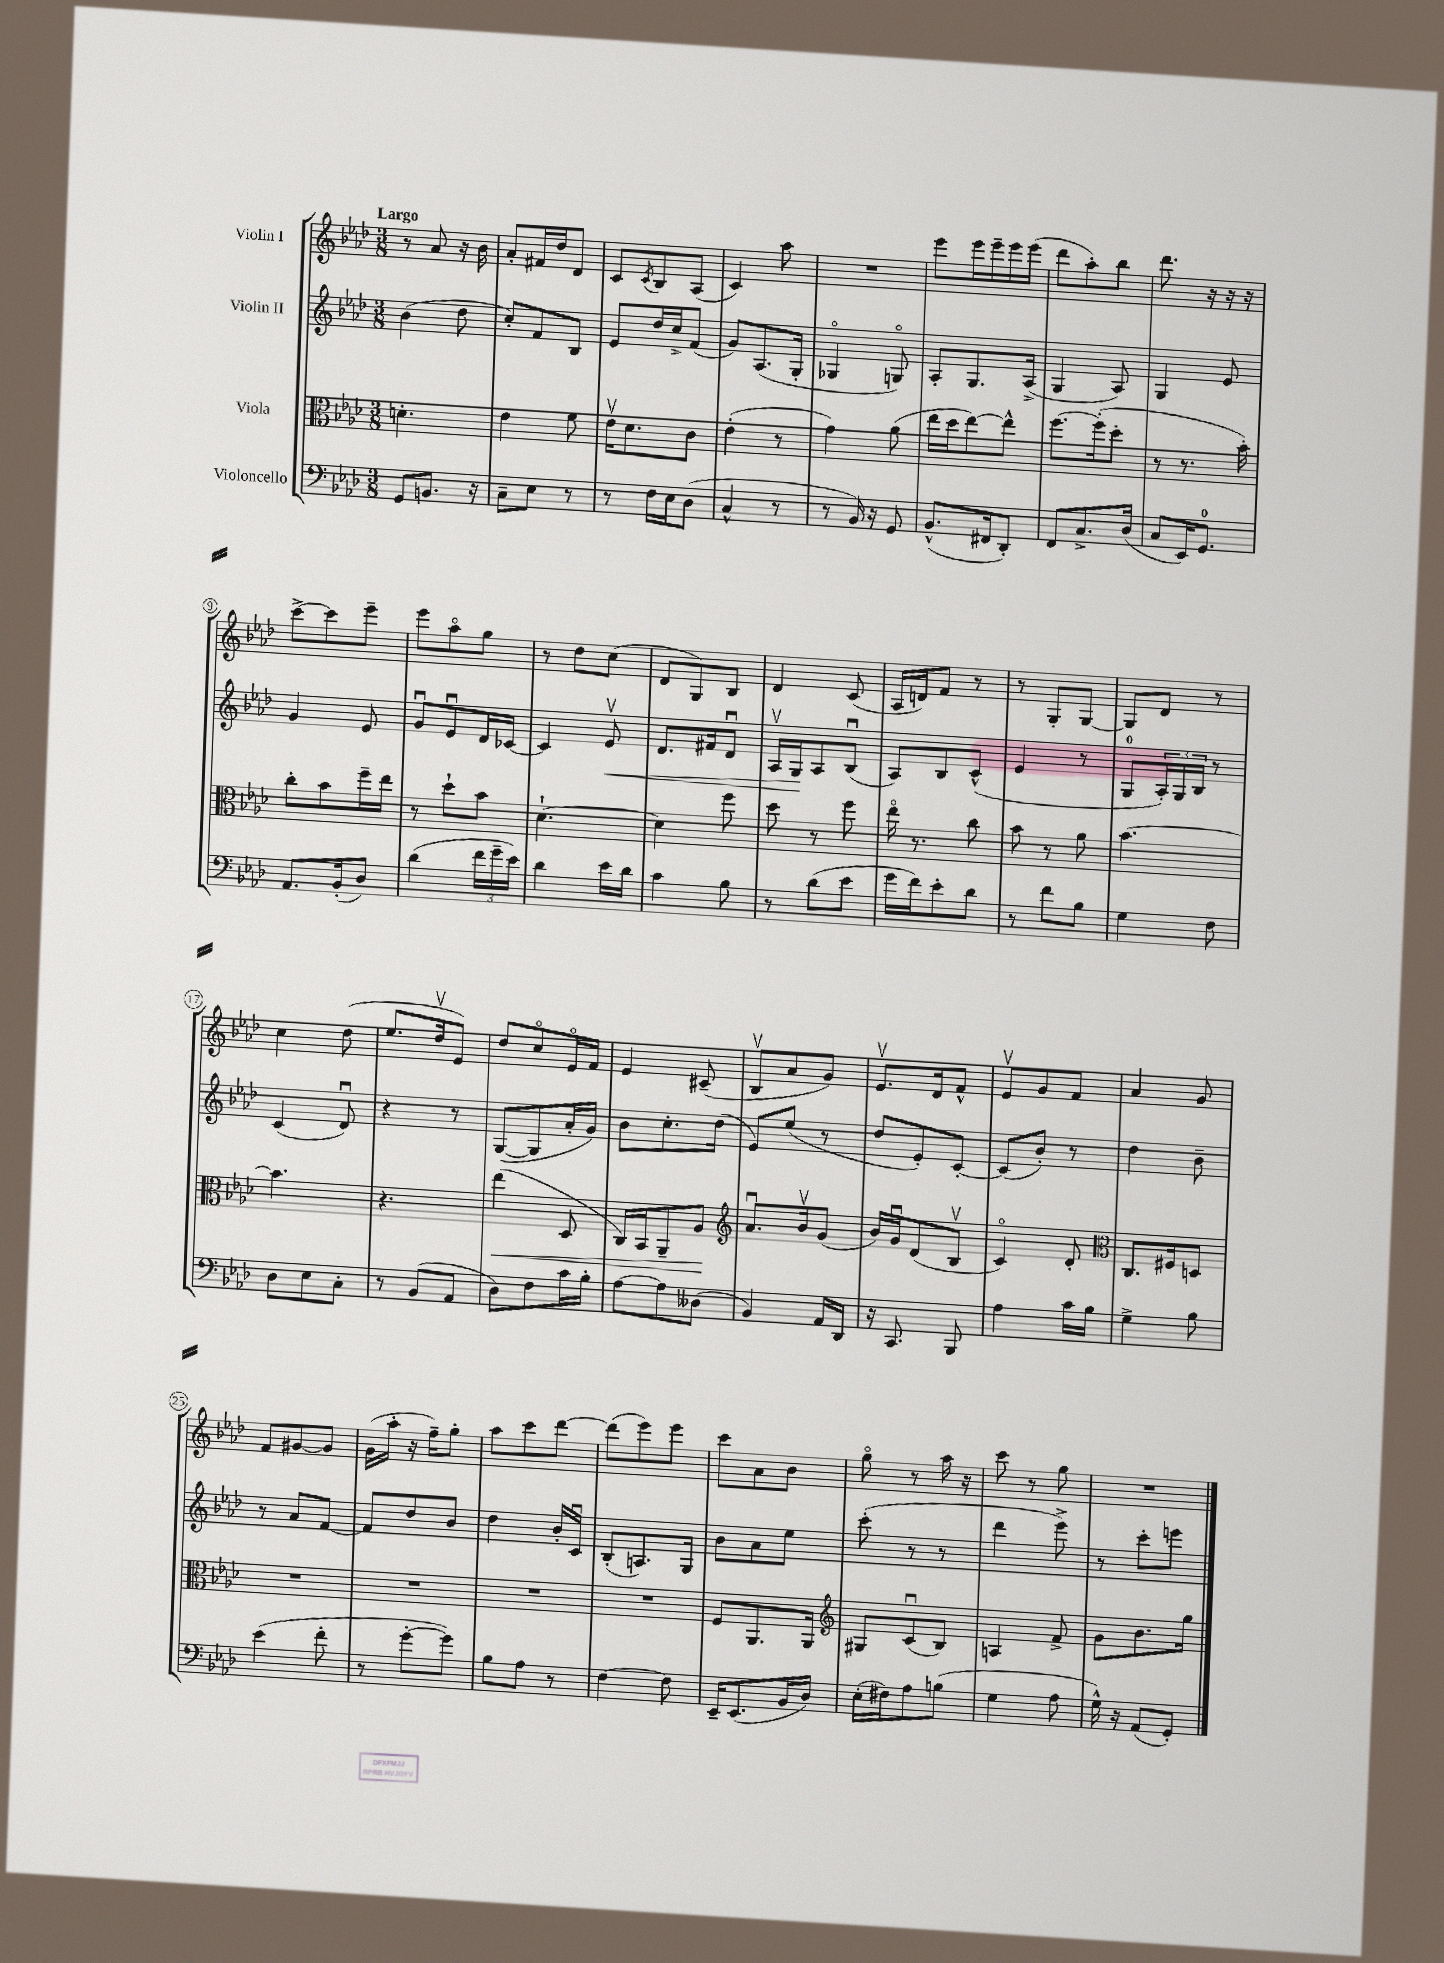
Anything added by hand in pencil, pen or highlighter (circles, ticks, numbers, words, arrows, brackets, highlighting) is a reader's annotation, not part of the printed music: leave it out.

**kern	**kern	**kern	**kern
*staff4	*staff3	*staff2	*staff1
*clefF4	*clefC3	*clefG2	*clefG2
*k[b-e-a-d-]	*k[b-e-a-d-]	*k[b-e-a-d-]	*k[b-e-a-d-]
*M3/8	*M3/8	*M3/8	*M3/8
8GG	4.d'	(4b-	8r
8.BB	.	.	8a-
.	.	8dd-	16r
16r	.	.	16b-
=	=	=	=
8C~	4e-	8cc')	8a-'
8E-	.	8f	16f#
.	.	.	16dd-
8r	8f	8B-	8d-
=	=	=	=
8r	16e-v	8e-	8c
.	8.d-	.	.
.	.	.	8qc
16F	.	16dd-	8B-
16E-	.	16cc^	.
(8D-	8c	(8f	(8A-
=	=	=	=
4C^^	(4e-'	8g)	4c)
.	.	(8.A-	.
8r	8r	.	8aa-
.	.	16G'	.
=	=	=	=
8r	4g)	4G-o	4.r
16BB-)	.	.	.
16r	.	.	.
8GG	(8a-	8Go)	.
=	=	=	=
(8.BB-^^	16ee-	8A-'	8eee-
.	16dd-	.	.
.	[8ee-)	8.G	16eee-
16FF#	.	.	16eee-~
8DD-')	8ee-^^]	.	16eee-
.	.	(16A-^	(16eee-
=	=	=	=
8FF	[8.ff	4G	8ddd-
8.C^	.	.	8aa-')
.	(16ff']	.	.
.	8dd-'	8A-)	8bb-
(16D-	.	.	.
=	=	=	=
8C	8r	4G	8.ddd-
16EE-)	8.r	.	.
8.GG	.	.	16r
.	.	8e-	16r
.	16b-')	.	16r
=	=	=	=
8.AA-	8cc'	4g	[8ccc^
.	8b-	.	8ccc]
(16BB-'	.	.	.
8D-)	16ff~	8e-	8eee-~
.	16ee-	.	.
=	=	=	=
(4d-	8r	8gu	8eee-
.	8dd-`	8e-u	8aa-o
24f	8b-	16d-	8gg
24g~	.	.	.
.	.	[16c-	.
24e-)	.	.	.
=	=	=	=
4d-	[4.d-`	4c-]	8r
.	.	.	8dd-
16e-	.	8e-v	(8cc
16d-	.	.	.
=	=	=	=
4c	4d-]	8.d-	8d-
.	.	.	8G)
.	.	16f#	.
8B-	8ff	8d-u	8B-
=	=	=	=
8r	8dd-	16A-v	4d-
.	.	16G	.
(8d-	8r	8A-	.
8e-	8ff	(8B-u	(8c
=	=	=	=
16g	16ee-o	8A-)	16A-
16f)	8.r	.	16d)
8e-'	.	8B-	8f
8d-	8cc	(8c^^	8r
=	=	=	=
8r	8b-	4e-	8r
8f	8r	.	8G'
8B-	8a-	8r	[8G
=	=	=	=
4G	[4.b-	8G	8G]
.	.	24A-')	8d-
.	.	24G	.
.	.	24B-	.
8F	.	8r	8r
=	=	=	=
8D-	4.b-]	(4c	4cc
8E-	.	.	.
8C'	.	8d-u)	(8dd-
=	=	=	=
8r	4.r	4r	8.ee-
(8BB-	.	.	.
.	.	.	16dd-v
8AA-	.	8r	8e-)
=	=	=	=
8D-)	(4ee-	([8G	8dd-
8F	.	8G]	8cco
16c	8D-	16a-'	16e-o
16B-'	.	16g)	16f
=	=	=	=
[8A-	16C)	8b-	4e-
.	16BB-	.	.
8A-]	8AA-~	8.cc'	.
(8D--	8A-	.	(8c#~
.	.	(16dd-	.
=	=	=	=
*	*clefG2	*	*
4BB-)	8.a-u	8e-)	8B-v
.	.	(8ee-	8a-
.	16b-v	.	.
16AA-	(8g	8r	8g)
16DD-	.	.	.
=	=	=	=
16r	16b-)	8dd-	8.e-v
8.CC	16gu	.	.
.	(8d-	8e-')	.
.	.	.	16d-
8BBB-	8B-v	[8c'	8f^^
=	=	=	=
4A-	4co)	(8c]	8e-v
.	.	8b-')	8g
16c	8d-'	8r	8f
16B-	.	.	.
=	=	=	=
*	*clefC3	*	*
4G^	8.C	4dd-	4a-
.	16F#	.	.
8B-	8D	8b-~	8g
=	=	=	=
(4e-	4.r	8r	8f
.	.	8a-	[8g#
8f'	.	[8f	8g#]
=	=	=	=
8r	4.r	8f]	(16g
.	.	.	16aa-'
[8g'	.	8dd-	16r
.	.	.	16ff~)
8g])	.	8b-	8gg'
=	=	=	=
8B-	4.r	4dd-	8aa-
8A-	.	.	8ccc
8r	.	16b-'	[8ddd-
.	.	16cu	.
=	=	=	=
[4F	4.r	(8B-'	(8ddd-]
.	.	8.A)	8eee-)
8F]	.	.	8eee-
.	.	16G	.
=	=	=	=
16EE-~	8F	8b-	8ccc
(8.EE-	.	.	.
.	8.AA-	8a-	8a-
16BB-	.	8ee-	8b-
16D-)	16AA-	.	.
=	=	=	=
*	*clefG2	*	*
(16E-'	8G#	(8ccc'	8ggo
16F#)	.	.	.
8A-	(8cu	8r	8r
(8B	8B-)	8r	16aa-
.	.	.	16r
=	=	=	=
4G	4A	4ddd-	8ccc
.	.	.	8r
8A-	8f^	8eee-^)	8gg
=	=	=	=
16G^^)	8g	8r	4.r
16r	.	.	.
(8AA-	8.b-	8ccc'	.
8GG')	.	8eee	.
.	16gg	.	.
==	==	==	==
*-	*-	*-	*-
